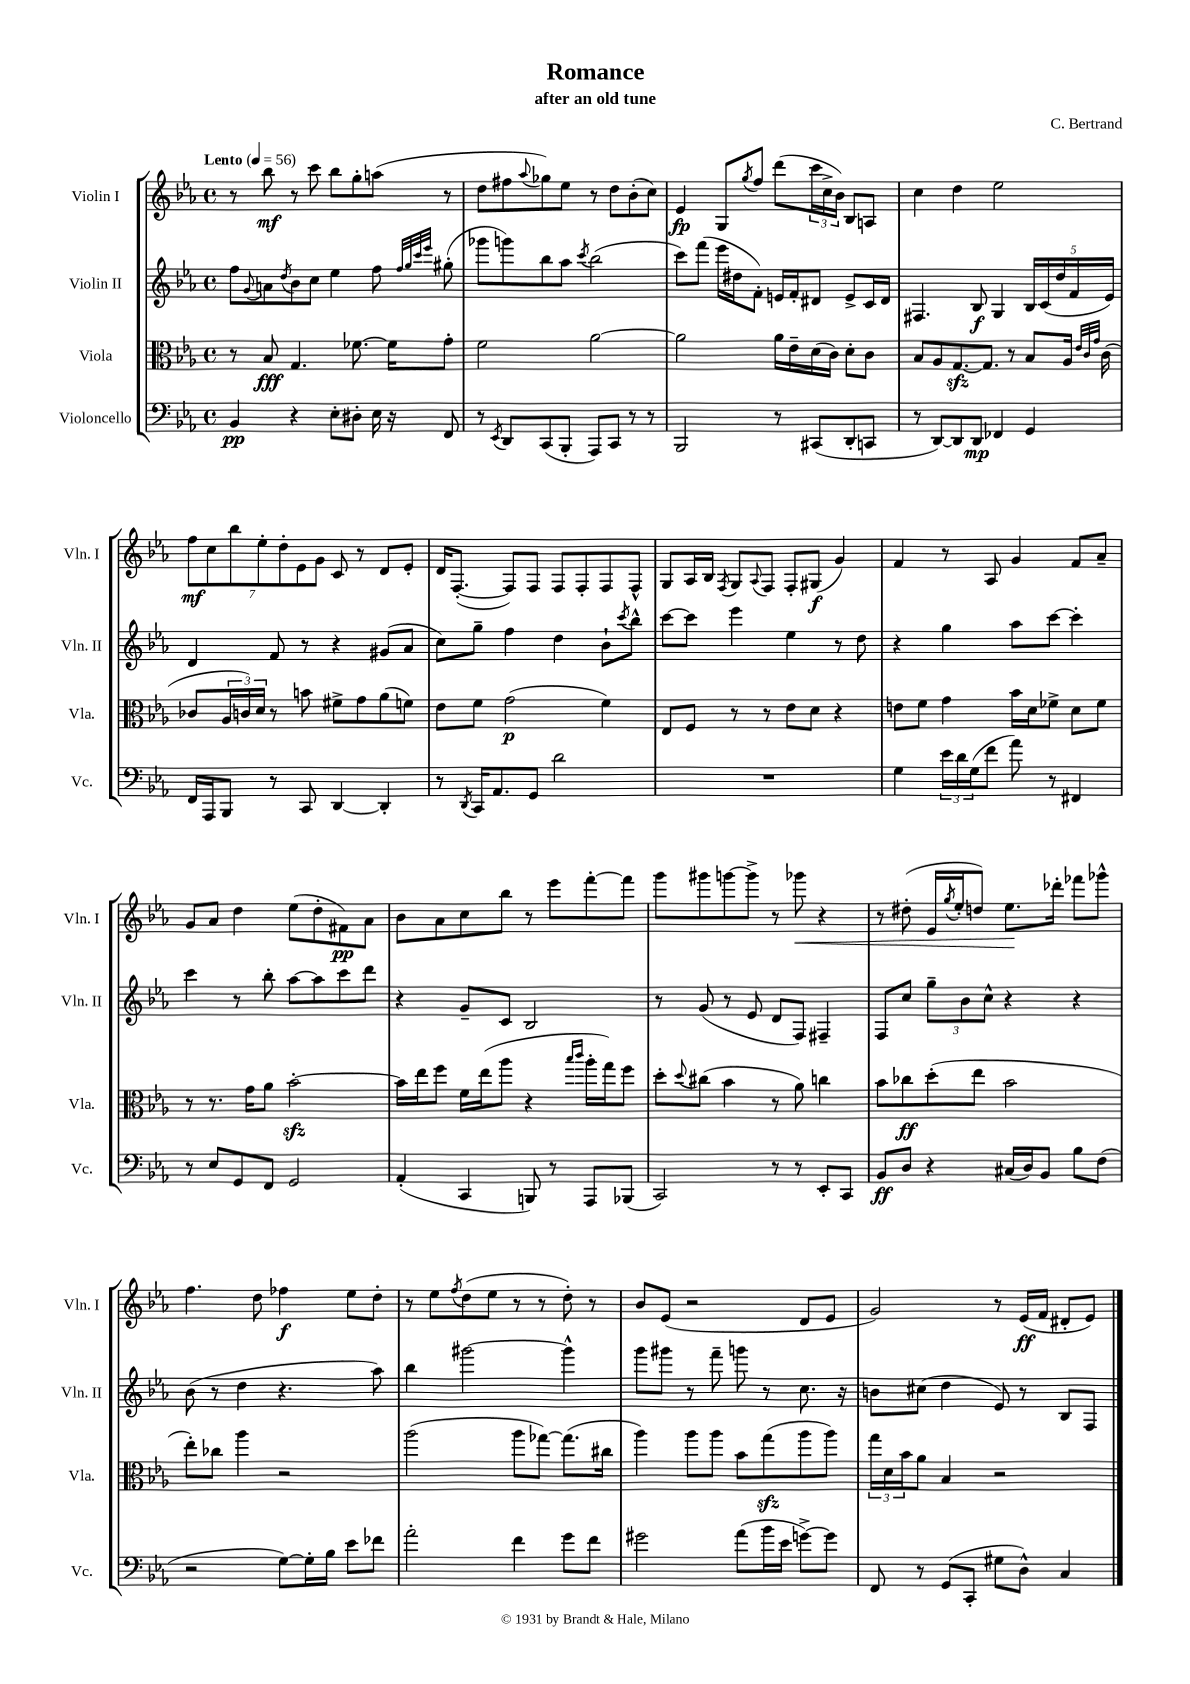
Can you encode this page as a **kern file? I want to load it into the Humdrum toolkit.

**kern	**kern	**kern	**kern
*staff4	*staff3	*staff2	*staff1
*clefF4	*clefC3	*clefG2	*clefG2
*k[b-e-a-]	*k[b-e-a-]	*k[b-e-a-]	*k[b-e-a-]
*M4/4	*M4/4	*M4/4	*M4/4
*met(c)	*met(c)	*met(c)	*met(c)
*MM56	*MM56	*MM56	*MM56
4BB-	8r	8ff	8r
.	.	8qqg	.
.	8B-	8a	8bb-
.	.	8qdd	.
4r	4.G	8b-	8r
.	.	8cc	8ccc
8E-'	.	4ee-	8bb-
8D#'	[8.f-	.	8gg'
16E-	.	8ff	(8aa
16r	16f-]	.	.
.	.	32qqff	.
.	.	32qqgg	.
.	.	32qqccc	.
.	.	32qqeee-	.
8FF	8g'	(8gg#'	8r
=	=	=	=
8r	2f	8ggg-	8dd
8qEE-	.	.	.
8DD	.	8ggg)	8ff#
.	.	.	8qqaa-
(8CC	.	8bb-	8gg-)
8BBB-'	.	8aa-	8ee-
.	.	8qccc	.
8AAA-)	[2a-	(2bb-	8r
8CC	.	.	8dd
8r	.	.	(8b-'
8r	.	.	8cc)
=	=	=	=
2BBB-	2a-]	8ccc)	4e-
.	.	(8fff	.
.	.	16eee-	8G
.	.	16dd#	.
.	.	.	8qgg
.	.	8f')	8ff
8r	16a-	16e	(8ddd
.	16e-~	16f'	.
(8CC#	(16d	8d#	24ccc
.	.	.	24cc^
.	16c)	.	.
.	.	.	24b-)
8DD'	8d'	8e^	8B-
8CC	8c	16c	8A
.	.	16d#	.
=	=	=	=
8r	8B-	4.F#	4cc
[8DD)	8A-	.	.
8DD]	[8.G	.	4dd
8DD	.	8B-	.
.	8.G]	.	.
4FF-	.	4G	2ee-
.	8r	.	.
4GG	8B-	20B-	.
.	.	(20c	.
.	.	20dd	.
.	16A-	.	.
.	.	20f	.
.	32qqe-	.	.
.	32qqc	.	.
.	32qqg	.	.
.	(16c	.	.
.	.	20e-)	.
=	=	=	=
16FF	8c-	4d	14ff
16AAA-	.	.	.
.	.	.	14cc
8BBB-	24A-	.	.
.	.	.	14bb-
.	24c)	.	.
.	24d	.	.
.	.	.	14ee-'
8r	8r	8f	.
.	.	.	14dd'
.	.	.	14e-
8CC	8b	8r	.
.	.	.	14g
[4DD	8f#^	4r	8c
.	8g	.	8r
4DD']	(8a-	(8g#	8d
.	8f)	8a-	8e-'
=	=	=	=
8r	8e-	8cc)	16d
.	.	.	([8.F'
8qDD	.	.	.
16CC	8f	8gg~	.
8.AA-	.	.	.
.	(2g	4ff	8F])
8GG	.	.	8F
2d	.	4dd	8F
.	.	.	8F'
.	4f)	8b-`	8F
.	.	8qccc	.
.	.	8bb-^^	8F^^
=	=	=	=
1r	8E-	[8ccc	8G
.	8F	8ccc]	16A-
.	.	.	16B-
.	.	.	8qF
.	8r	4eee-	8G
.	.	.	8qqA-
.	8r	.	8F
.	8e-	4ee-	8F'
.	8d	.	(8G#
.	4r	8r	4g)
.	.	8dd	.
=	=	=	=
4G	8e	4r	4f
.	8f	.	.
24e-	4g	4gg	8r
24d	.	.	.
(24G	.	.	.
8f	.	.	8A-
8a-)	16b-	8aa-	4g
.	16d	.	.
8r	8f-^	[8ccc	.
4FF#	8d	4ccc']	8f
.	8f-	.	8a-~
=	=	=	=
8r	8r	4ccc	8g
8E-	8.r	.	8a-
8GG	.	8r	4dd
.	16g	.	.
8FF	8a-	8bb-'	.
2GG	[2b-'	[8aa-	(8ee-
.	.	8aa-]	8dd'
.	.	8ccc	8f#)
.	.	8ddd	8a-
=	=	=	=
(4AA-'	16b-]	4r	8b-
.	16ee-	.	.
.	8ff	.	8a-
4CC	16f	8g~	8cc
.	(16ee-	.	.
.	8aa-	8c	8bb-
8BBB)	4r	2B-	8r
8r	.	.	8eee-
.	16qqbb-	.	.
.	16qqccc	.	.
8AAA-	16aa-'	.	[8fff'
.	16gg)	.	.
(8BBB-	8ff	.	8fff]
=	=	=	=
2CC)	8dd'	8r	8ggg
.	8qqdd	.	.
.	(8cc#	(8g	8ggg#
.	4b-	8r	[8ggg
.	.	8e-	8ggg^]
8r	8r	8d	8r
8r	8a-)	8F)	8ggg-
8EE-'	4cc	4F#~	4r
8CC	.	.	.
=	=	=	=
8BB-	8b-	8F	8r
8D	8cc-	8cc	(8dd#'
4r	(8dd'	12gg~	16e-
.	.	.	8qgg
.	.	.	16ee-'
.	.	12b-	.
.	8ee-	.	8dd)
.	.	12cc^^	.
(16C#	2b-	4r	8.ee-
16D)	.	.	.
8BB-	.	.	.
.	.	.	16ddd-'
8B-	.	4r	8fff-
(8F	.	.	8ggg-^^
=	=	=	=
2r	8ee-')	(8b-	4.ff
.	8cc-	8r	.
.	4aa-	4dd	.
.	.	.	8dd
[8G)	2r	4.r	4ff-
16G']	.	.	.
16B-	.	.	.
8e-	.	.	8ee-
8f-	.	8aa-)	8dd'
=	=	=	=
2a-'	(2aa-	4bb-	8r
.	.	.	8ee-
.	.	.	8qff
.	.	[2ggg#	(8dd
.	.	.	8ee-
4f	8aa-	.	8r
.	[8gg-)	.	8r
8g	(8.gg-]	4ggg#^^]	8dd')
8f	.	.	8r
.	16cc#	.	.
=	=	=	=
2g#	4aa-)	8ggg	8b-
.	.	8ggg#	(8e-
.	8aa-	8r	2r
.	8aa-	8fff~	.
(8a-	8b-	8ggg	.
16b-	(8gg	8r	.
16e-	.	.	.
[8g^)	8aa-	8.cc	8d
8g]	8aa-)	.	8e-
.	.	16r	.
=	=	=	=
8FF	24gg	8b	2g)
.	24d	.	.
.	24b-	.	.
8r	8a-	(8cc#	.
(8GG	4B-	4dd	.
8CC'	.	.	.
8G#	2r	8e-)	8r
8D^^)	.	8r	(16e-
.	.	.	16f
4C	.	8B-	8d#'
.	.	8F	8e-)
==	==	==	==
*-	*-	*-	*-
